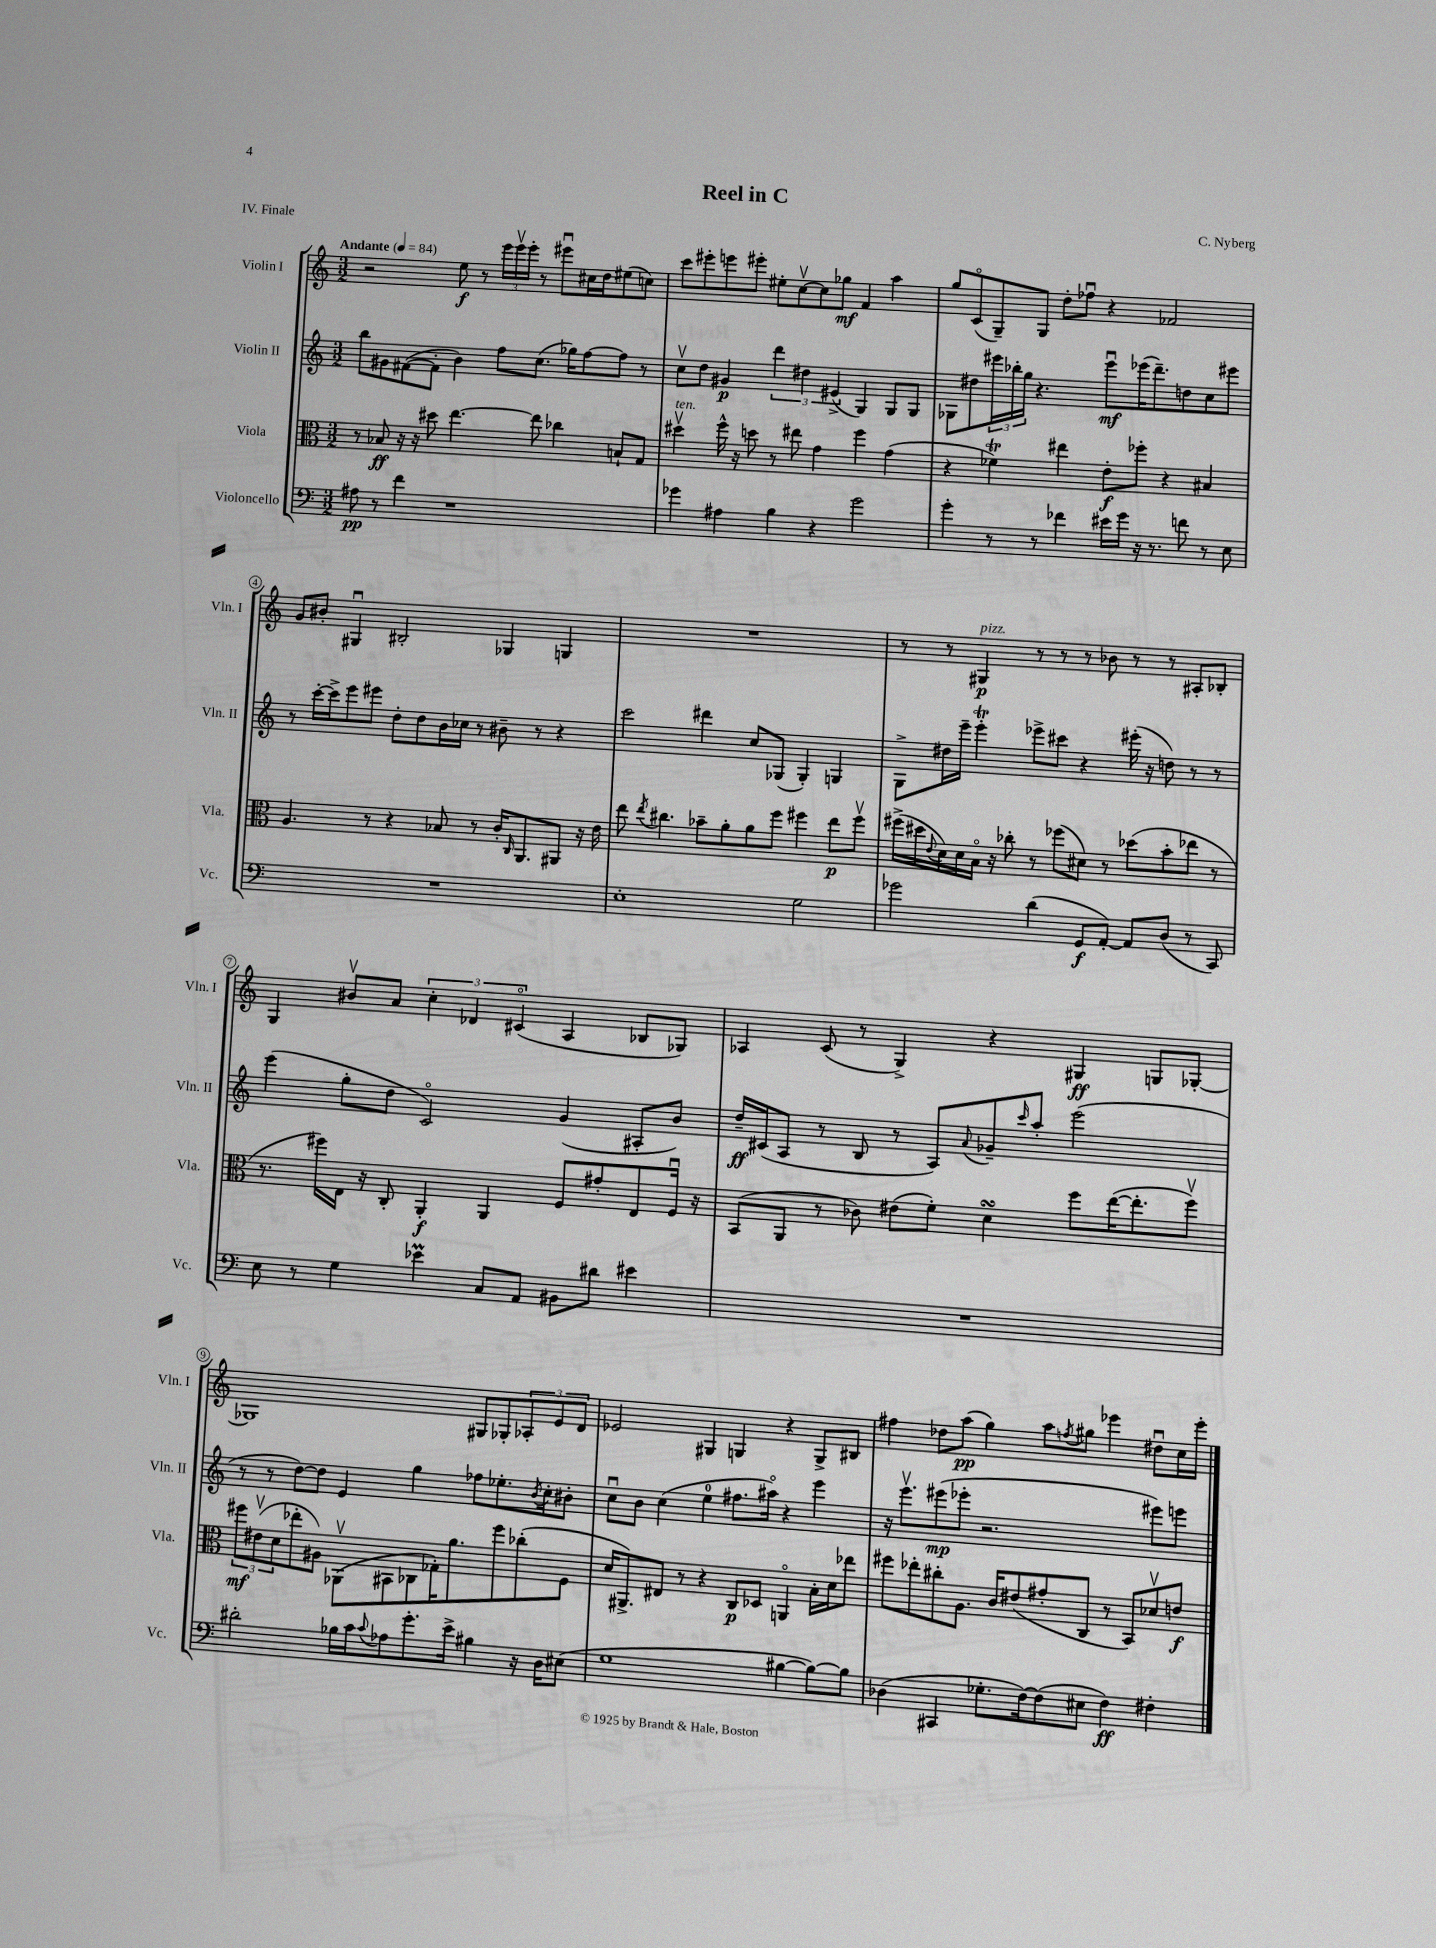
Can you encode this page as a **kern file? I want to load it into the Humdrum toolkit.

**kern	**dynam	**kern	**dynam	**kern	**dynam	**kern	**dynam
*part4	*part4	*part3	*part3	*part2	*part2	*part1	*part1
*staff4	*staff4	*staff3	*staff3	*staff2	*staff2	*staff1	*staff1
*I"Violoncello	*	*I"Viola	*	*I"Violin II	*	*I"Violin I	*
*I'Vc.	*	*I'Vla.	*	*I'Vln. II	*	*I'Vln. I	*
*clefF4	*	*clefC3	*	*clefG2	*	*clefG2	*
*k[]	*	*k[]	*	*k[]	*	*k[]	*
*M3/2	*	*M3/2	*	*M3/2	*	*M3/2	*
*MM84	*	*MM84	*	*MM84	*	*MM84	*
=1	=1	=1	=1	=1	=1	=1	=1
!	!	!	!	!	!	!LO:TX:a:B:t=Andante	!
8A#X\	pp	8r	.	8bb\L	.	2r	.
8r	.	8B-X/	ff	8g#X\	.	.	.
4f\	.	16r	.	([8f#X\	.	.	.
.	.	16r	.	.	.	.	.
.	.	8dd#X\	.	8f#'\J]	.	.	.
1r	.	[4.ee\	.	4b\)	.	8ee\	f
.	.	.	.	.	.	8r	.
.	.	.	.	8ff\L	.	24eee\LL	.
.	.	.	.	.	.	24eeev\	.
.	.	.	.	.	.	24eee'\JJ	.
.	.	8ee\]	.	(8.cc\J	.	8r	.
.	.	4cc-X\	.	.	.	8eee#Xu\L	.
.	.	.	.	16gg-X\KL)	.	.	.
.	.	.	.	[8ff\	.	16cc#X\L	.
.	.	.	.	.	.	16dd\J	.
.	.	8Bn`/L	.	8ff\J]	.	(8ee#X\	.
.	.	8G/J	.	8r	.	8ccn\J)	.
=2	=2	=2	=2	=2	=2	=2	=2
!	!	!LO:TX:a:i:t=ten.	!	!	!	!	!
4g-X\	.	4dd#Xv\	.	8ccv\L	.	8ccc\L	.
.	.	.	.	8dd\J	.	8eee#X'\	.
4A#X\	.	16ff^^\	.	4g#X/	p	8eeen\	.
.	.	16r	.	.	.	.	.
.	.	8ddn\	.	.	.	8eee#X'\J	.
4B\	.	8r	.	6ddd\	.	8ee#X'\L	.
.	.	8ee#X\	.	.	.	[8ccv\	.
.	.	.	.	6dd#X\	.	.	.
4r	.	4g\	.	.	.	8cc\]	.
.	.	.	.	(6e#X^/	.	.	.
.	.	.	.	.	.	8gg-X\J	mf
2g-\	.	4ff\	.	4G/)	.	4f/	.
.	.	(4g\	.	8G/L	.	4aa\	.
.	.	.	.	8G/J	.	.	.
=3	=3	=3	=3	=3	=3	=3	=3
4g'\	.	4r	.	8G-X\L	.	8gg/L	.
.	.	.	.	8dd#X\	.	(8c/	.
8r	.	4f-XT\)	.	24eee#X\L	.	8G~/)	.
.	.	.	.	24bb-X'\	.	.	.
.	.	.	.	24gg\JJ	.	.	.
8r	.	.	.	4.r	.	8G/J	.
4f-X\	.	4ee#X\	.	.	.	8dd'\L	.
.	.	.	.	.	.	8ff-Xu\J	.
16e#X\LL	.	8e'\L	f	8eee#u\L	mf	4r	.
16g\JJ	.	.	.	.	.	.	.
16r	.	8ff-X'\J	.	(16eee-X\K	.	.	.
8.r	.	.	.	8.ddd~\)	.	.	.
.	.	4r	.	.	.	2f-X/	.
8fn\	.	.	.	8ddn\	.	.	.
8r	.	4B#X/	.	8cc\	.	.	.
8E\	.	.	.	8eee#X\J	.	.	.
!!LO:LB:g=z
=4	=4	=4	=4	=4	=4	=4	=4
1.r	.	4.A/	.	8r	.	8g/L	.
.	.	.	.	[16ccc'\LL	.	8b#X'/J	.
.	.	.	.	16ccc^\J]	.	.	.
.	.	.	.	8eee\	.	4G#Xu/	.
.	.	8r	.	8eee#X\J	.	.	.
.	.	4r	.	8dd'\L	.	2B#X'/	.
.	.	.	.	8dd\	.	.	.
.	.	8B-X/	.	16b\L	.	.	.
.	.	.	.	16cc-X\JJ	.	.	.
.	.	8r	.	8r	.	.	.
.	.	16c'/KL	.	8b#X~\	.	4G-X/	.
.	.	16qqC/	.	.	.	.	.
.	.	8.AA/	.	.	.	.	.
.	.	.	.	8r	.	.	.
.	.	8AA#X/J	.	4r	.	4Gn/	.
.	.	16r	.	.	.	.	.
.	.	16e\	.	.	.	.	.
=5	=5	=5	=5	=5	=5	=5	=5
1E'	.	8ee\	.	2ccc\	.	1.r	.
.	.	8qee/	.	.	.	.	.
.	.	4.cc#X\	.	.	.	.	.
.	.	8b-X~\L	.	4ddd#X\	.	.	.
.	.	8a'\	.	.	.	.	.
.	.	8a\	.	8cc/L	.	.	.
.	.	8ff\J	.	(8G-X/J	.	.	.
2G\	.	4ff#X\	.	4G-'/)	.	.	.
.	.	8ee\L	p	4Gn/	.	.	.
.	.	8ff#v\J	.	.	.	.	.
=6	=6	=6	=6	=6	=6	=6	=6
2g-X\	.	(16ff#X^\LL	.	8G^\L	.	8r	.
.	.	16dd#X\	.	.	.	.	.
.	.	8qqe/	.	.	.	.	.
.	.	16d\)	.	16dd#X\L	.	8r	.
.	.	16d\	.	16eee~\JJ	.	.	.
!	!	!	!	!	!	!LO:TX:a:i:t=pizz.	!
.	.	16B\JJ	.	4eeet'\	.	4G#X/	p
.	.	16r	.	.	.	.	.
.	.	8cc-X'\	.	.	.	.	.
(4d\	.	8r	.	8eee-X^\L	.	8r	.
.	.	(8ff-X\L	.	8ccc#X\J	.	8r	.
8GG/L	f	8d#X\J)	.	4r	.	8r	.
[8AA'/J)	.	8r	.	.	.	8b-X\	.
8AA/L]	.	(8dd-X\L	.	(16eee#X'\	.	8r	.
.	.	.	.	16r	.	.	.
(8D/J	.	8b'\	.	8ddn\)	.	8r	.
8r	.	8ee-X\J	.	8r	.	8A#X'/L	.
8CC/)	.	8r	.	8r	.	8B-X'/J	.
!!LO:LB:g=z
=7	=7	=7	=7	=7	=7	=7	=7
8E\	.	8.r	.	(4eee\	.	4G/	.
8r	.	.	.	.	.	.	.
.	.	16ff#X\LL)	.	.	.	.	.
4G\	.	16E\JJ	.	8gg'\L	.	8b#Xv/L	.
.	.	16r	.	.	.	.	.
.	.	8C'/	.	8dd\J	.	8a/J	.
4e-XM\	.	4AA'/	f	2c/)	.	6cc'\	.
.	.	.	.	.	.	6d-X/	.
8C/L	.	4AA/	.	.	.	.	.
.	.	.	.	.	.	(6c#X/	.
8AA/J	.	.	.	.	.	.	.
8BB#X\L	.	8F/L	.	(4g/	.	4A/	.
8d#X\J	.	8g#X'/	.	.	.	.	.
4e#X\	.	8E/	.	8A#X'/L	.	8B-X/L	.
.	.	16Fu/Jk	.	8b/J)	.	8G-X/J)	.
.	.	16r	.	.	.	.	.
=8	=8	=8	=8	=8	=8	=8	=8
1.r	.	(8BB/L	.	16dd~/LL	ff	4A-X/	.
.	.	.	.	(16c#X/J	.	.	.
.	.	8AA/J	.	8A/J	.	.	.
.	.	8r	.	8r	.	(8c/	.
.	.	8c-X\)	.	8B/	.	8r	.
.	.	(8e#X\L	.	8r	.	4G^/)	.
.	.	8f'\J)	.	8A/L)	.	.	.
.	.	.	.	8qqa/	.	.	.
.	.	4dsSSS\	.	8g-X~/	.	4r	.
.	.	.	.	16qqccc/	.	.	.
.	.	.	.	8aa'/J	.	.	.
.	.	8ff\L	.	(2eee\	.	4G#X/	ff
.	.	([16ee\K	.	.	.	.	.
.	.	8.ee'\]	.	.	.	.	.
.	.	.	.	.	.	8Gn/L	.
.	.	8ffv\J)	.	.	.	[8G-X'/J	.
!!LO:LB:g=z
=9	=9	=9	=9	=9	=9	=9	=9
2d#X'\	.	12ff#X\L	mf	8r	.	1G-X]	.
.	.	(12e#Xv\	.	.	.	.	.
.	.	.	.	8r	.	.	.
.	.	12d\	.	.	.	.	.
.	.	8ee-X'\	.	[8dd\L)	.	.	.
.	.	8A#X\J)	.	8dd\J]	.	.	.
16B-X\LL	.	(8AA-Xv\L	.	4e/	.	.	.
16c\J	.	.	.	.	.	.	.
8qqc/	.	.	.	.	.	.	.
8A-X\	.	8BB#X\	.	.	.	.	.
8.g'\	.	8C-X\	.	4gg\	.	.	.
.	.	16G-X'\K)	.	.	.	.	.
16e^\Jk	.	8.a\	.	.	.	.	.
4B#X\	.	.	.	8ff-X\L	.	8G#X/L	.
.	.	8ff#\	.	8.ee-X'\	.	8G-X'/	.
16r	.	(8cc-X'\	.	.	.	12A-X'/	.
.	.	.	.	8qb/	.	.	.
16D\KL	.	.	.	16cc'\k	.	.	.
.	.	.	.	.	.	12e/	.
(8E#X\J	.	8F\J	.	8b#X'\J	.	.	.
.	.	.	.	.	.	12d/J	.
=10	=10	=10	=10	=10	=10	=10	=10
1G	.	16d/KL	.	8ccu\L	.	2e-X/	.
.	.	8.AA#X^/)	.	.	.	.	.
.	.	.	.	8b\J	.	.	.
.	.	8E#X/J	.	(4cc\	.	.	.
.	.	8r	.	.	.	.	.
.	.	4r	.	4ee\	.	4G#X/	.
.	.	8C/L	p	8.ff#X\L	.	4Gn/	.
.	.	8D-X/J	.	.	.	.	.
.	.	.	.	16aa#X\Jk)	.	.	.
[4B#X\	.	4AAn/	.	4r	.	4r	.
8B#\L_)	.	16B'\LL	.	4eee\	.	8G^/L	.
.	.	16d\J	.	.	.	.	.
8B#\J]	.	8ee-X\J	.	.	.	8B#X/J	.
=11	=11	=11	=11	=11	=11	=11	=11
(4D-X\	.	8ff#X\L	.	16r	.	4ff#X\	.
.	.	.	.	8.eeev\L	.	.	.
.	.	8ee-X'\	.	.	.	.	.
4CC#X/	.	8cc#X'\	.	(8eee#X\	mp	8dd-X\L	.
.	.	8.A\J	.	8eee-X'\J	.	(8aa\J	pp
8.G-X'\L	.	.	.	2.r	.	4gg\)	.
.	.	16c/KL	.	.	.	.	.
.	.	(8e#X/	.	.	.	.	.
[16F\k)	.	.	.	.	.	.	.
(8F\]	.	8g#X'/	.	.	.	8aa\L	.
.	.	.	.	.	.	8qffn/	.
8E#X\J	.	8C/J	.	.	.	8gg#X\J	.
4F\)	ff	8r	.	.	.	4eee-X\	.
.	.	8BB/L)	.	.	.	.	.
4F#X'\	.	8d-Xv/	.	8eee#X\L)	.	8dd#Xu\L	.
.	.	8en/J	f	8eeen\J	.	16cc\L	.
.	.	.	.	.	.	16eee-'\JJ	.
==	==	==	==	==	==	==	==
*-	*-	*-	*-	*-	*-	*-	*-
